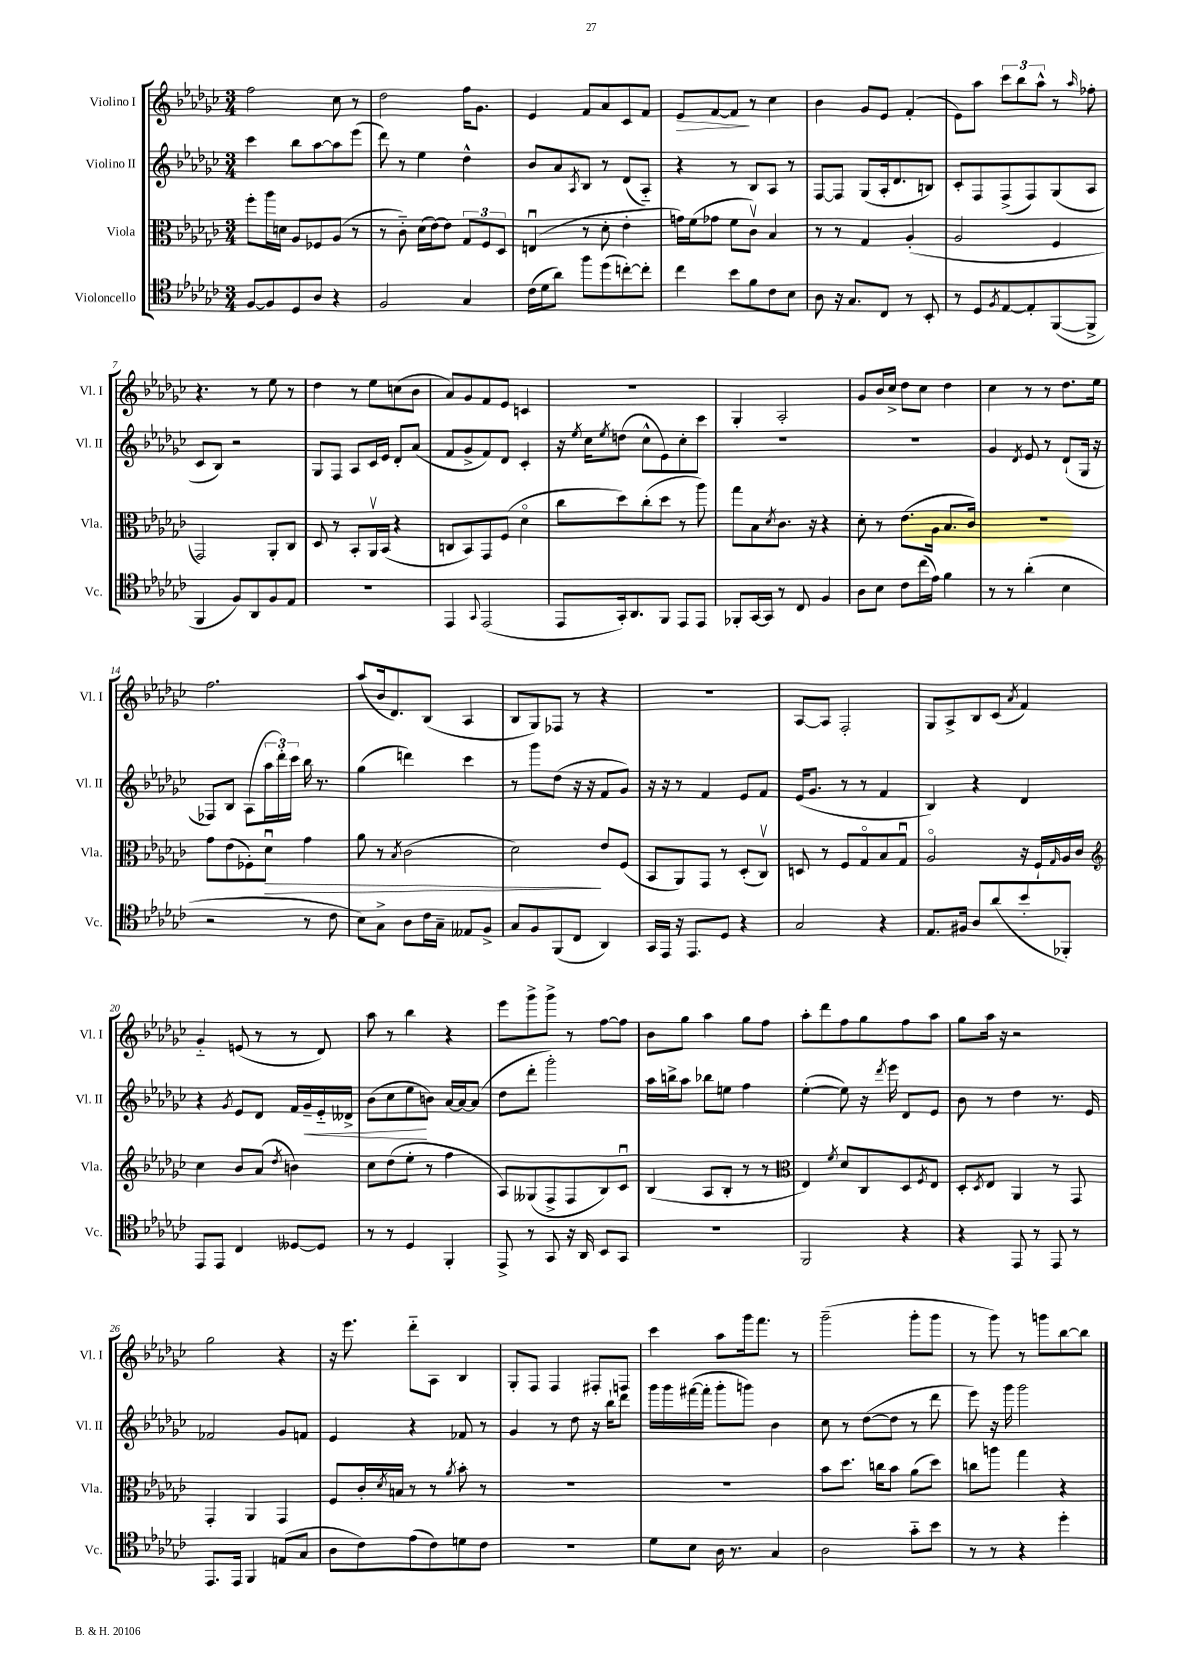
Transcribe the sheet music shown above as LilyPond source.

<<
\new StaffGroup <<
\new Staff = "s0" \with { instrumentName = "Violino I" shortInstrumentName = "Vl. I" } {
    \clef treble \key ges \major \numericTimeSignature \time 3/4
    f''2 ces''8 r8 |
    des''2 f''16 ges'8. |
    ees'4 f'8 aes'8 ces'8 f'8 |
    ees'8\> f'8~ f'8\! r8 ces''4 |
    bes'4 ges'8 ees'8 f'4-.( |
    ees'8) aes''8 \tuplet 3/2 { ces'''8 bes''8 aes''8-^ } r8 \grace { aes''16 } fes''8-. |
    r4. r8 ees''8 r8 |
    des''4 r8 ees''8 c''8( bes'8 |
    aes'8) ges'8 f'8 ees'8 c'4 |
    R2. |
    ges4-. aes2-. |
    ges'8 bes'16 ces''16-> des''8 ces''8 des''4 |
    ces''4 r8 r8 des''8. ees''16 |
    f''2. |
    aes''8( bes'16 des'8.) bes8( aes4 |
    bes8 ges8) fes8 r8 r4 |
    R2. |
    aes8~ aes8 f2-. |
    ges8 aes8-> bes8 ces'8( \acciaccatura { aes'8 } f'4) |
    ges'4-_ e'8( r8 r8 des'8) |
    aes''8 r8 bes''4 r4 |
    ees'''8 ges'''8-> ges'''8-> r8 f''8~ f''8 |
    bes'8 ges''8 aes''4 ges''8 f''8 |
    aes''8-. des'''8 f''8 ges''8 f''8 aes''8 |
    ges''8 aes''16 r16 r2 |
    ges''2 r4 |
    r16 ees'''8. des'''8-_ aes8 bes4 |
    ges8-. f8 f4 fis8-. f8 |
    ces'''4 aes''8 ges'''16 f'''8. r8 |
    ges'''2--( ges'''8-. ges'''8 |
    r8 ges'''8) r8 g'''8 bes''8~ bes''8 \bar "|." |
}
\new Staff = "s1" \with { instrumentName = "Violino II" shortInstrumentName = "Vl. II" } {
    \clef treble \key ges \major \numericTimeSignature \time 3/4
    ces'''4 bes''8 aes''8~ aes''8 ees'''8( |
    des'''8) r8 ees''4 des''4-^ |
    bes'8 aes'8 \acciaccatura { aes8 } bes8 r8 des'8( aes8-_) |
    r4 r8 bes8 aes8 r8 |
    f8~ f8 ges8( aes16-. des'8. b8) |
    ces'8-. f8 f8->( f8) ges8( aes8 |
    ces'8 bes8) r2 |
    ges8 f8 aes8 ces'16 ees'16 des'8-. aes'8( |
    f'8 ges'8-> f'8) des'8 ces'4-. |
    r16 \acciaccatura { ees''8 } ces''16 \acciaccatura { ees''8 } d''8( ces''8-^ ees'8) ces''8-. ces'''8 |
    R2. |
    R2. |
    ges'4 \acciaccatura { des'8 } ees'8 r8 des'8-!( ges16 r16 |
    fes8) bes8 aes8( \tuplet 3/2 { aes''16 des'''16-.) ces'''16 } bes''16 r8. |
    ges''4( d'''4) ces'''4 |
    r8 ges'''8 des''8( r16 r16 f'8 ges'8) |
    r16 r16 r8 f'4 ees'8 f'8 |
    ees'16( ges'8. r8 r8 f'4 |
    bes4) r4 des'4 |
    r4 \acciaccatura { ges'8 } ees'8 des'8 f'16 ges'16--\< ees'16-_ deses'16-> |
    bes'8( ces''8 ees''8\! b'8) aes'16~ aes'16~ aes'8( |
    des''8 des'''8-. ges'''2-.) |
    aes''16 b''16-> aes''8 bes''8 e''8 f''4 |
    ees''4~-.( ees''8) r16 \acciaccatura { des'''8 } ees'''16 des'8 ees'8 |
    bes'8 r8 des''4 r8. ees'16 |
    fes'2 ges'8 f'8 |
    ees'4 r4 fes'8 r8 |
    ges'4 r8 des''8 r16 bes''16-! des'''8 |
    ges'''16 ges'''16 fis'''16~( fis'''16-. ges'''8-. g'''8) bes'4 |
    ces''8 r8 des''8~( des''8 r8 des'''8 |
    ees'''8) r16 ges'''16 ges'''2 \bar "|." |
}
\new Staff = "s2" \with { instrumentName = "Viola" shortInstrumentName = "Vla." } {
    \clef alto \key ges \major \numericTimeSignature \time 3/4
    f''8-. aes''16 d'16 aes8 fes8 aes8( r8 |
    r8 ces'8-_) des'16( ees'16~) ees'8 \tuplet 3/2 { ges8 f8 des8 } |
    e4\downbow( r8 des'8-. ees'4-. |
    g'16) f'16( ges'8 f'8 ces'8\upbow) bes4 |
    r8 r8 ges4 aes4-.( |
    aes2 f4 |
    ges,2) aes,8-. ces8 |
    des8 r8 bes,8-. aes,16\upbow bes,16( r4 |
    c8 bes,8) ges,8 f8( des'4\flageolet |
    ces''8 des''8) ces''8-.( des''8 r8 aes''8) |
    ges''8 bes8 \acciaccatura { des'8 } ces'8. r16 r4 |
    des'8-. r8 ees'8.( aes16 bes8. ces'16) |
    R2. |
    ges'8 ees'8( fes8-.) des'8\downbow\> ges'4 |
    aes'8 r8 \acciaccatura { bes8 } ces'2( |
    des'2\!) ees'8 f8( |
    bes,8 aes,8) ges,8 r8 des8-.( ces8\upbow) |
    d8 r8 f8 ges8\flageolet bes8 ges8\downbow |
    aes2\flageolet r16 f16-! \grace { ges16 } aes16 ces'16 |
    \clef treble ces''4 bes'8 aes'8( \acciaccatura { des''8 } b'4) |
    ces''8 des''8( ees''8-. r8 f''4 |
    aes8) geses8( f8-> f8 bes8) ces'8\downbow |
    bes4( aes8 bes8-. r8 r8 |
    \clef alto ees4) \acciaccatura { f'8 } des'8 ces8 des8 \acciaccatura { f8 } ees8 |
    des8-. \acciaccatura { des8 } ees8 aes,4 r8 ges,8 |
    ges,4-. aes,4 ges,4 |
    f8 ces'16-. \acciaccatura { des'8 } b16 r8 r8 \acciaccatura { aes'8 } bes'8-. r8 |
    R2. |
    R2. |
    bes'8 des''8. c''16 bes'8 aes'8( des''8) |
    c''8 a''8 ges''4 r4 \bar "|." |
}
\new Staff = "s3" \with { instrumentName = "Violoncello" shortInstrumentName = "Vc." } {
    \clef tenor \key ges \major \numericTimeSignature \time 3/4
    f8~ f8 des8 aes8 r4 |
    f2 ges4 |
    ces'16( des'16 aes'8) f''8 des''8( c''8~-.) c''8-. |
    ces''4 bes'8 f'8 ces'8 bes8 |
    aes8 r16 ges8. ces8 r8 bes,8-. |
    r8 des8 \acciaccatura { f8 } ees8~ ees8-. f,8~( f,8-> |
    f,4 f8) aes,8 f8 ees8 |
    R2. |
    ees,4 \appoggiatura { ges,8 } ees,2( |
    ees,8 ges,16-.) aes,8. f,8 ees,8 ees,8 |
    fes,8-. ges,16~ ges,16 r8 ces8 f4 |
    aes8 bes8 ces'8 ces''16( ees'16) f'4 |
    r8 r8 aes'4-.( bes4 |
    r2 r8 ces'8 |
    bes8) ges8-> aes8 ces'16 ges16-- eeses8 f8-> |
    ges8 f8 f,8( ces8 aes,4) |
    ges,16 ees,16 r16 ees,8. des8 r4 |
    ges2 r4 |
    ees8. fis16 aes8 aes'8( bes'8-. fes,8-.) |
    ees,8 ees,8 ces4 deses8~ deses8 |
    r8 r8 des4 f,4-. |
    ees,8-> r8 ges,8 r16 aes,16 bes,8 ges,8 |
    R2. |
    f,2 r4 |
    r4 ees,8 r8 ees,8 r8 |
    ees,8. ees,16 f,4 e8( ges8 |
    aes8 ces'8) ees'8( ces'8) d'8 ces'8 |
    R2. |
    des'8 bes8 aes16 r8. ges4 |
    aes2 ges'8-_ bes'8 |
    r8 r8 r4 des''4-. \bar "|." |
}
>>
>>
